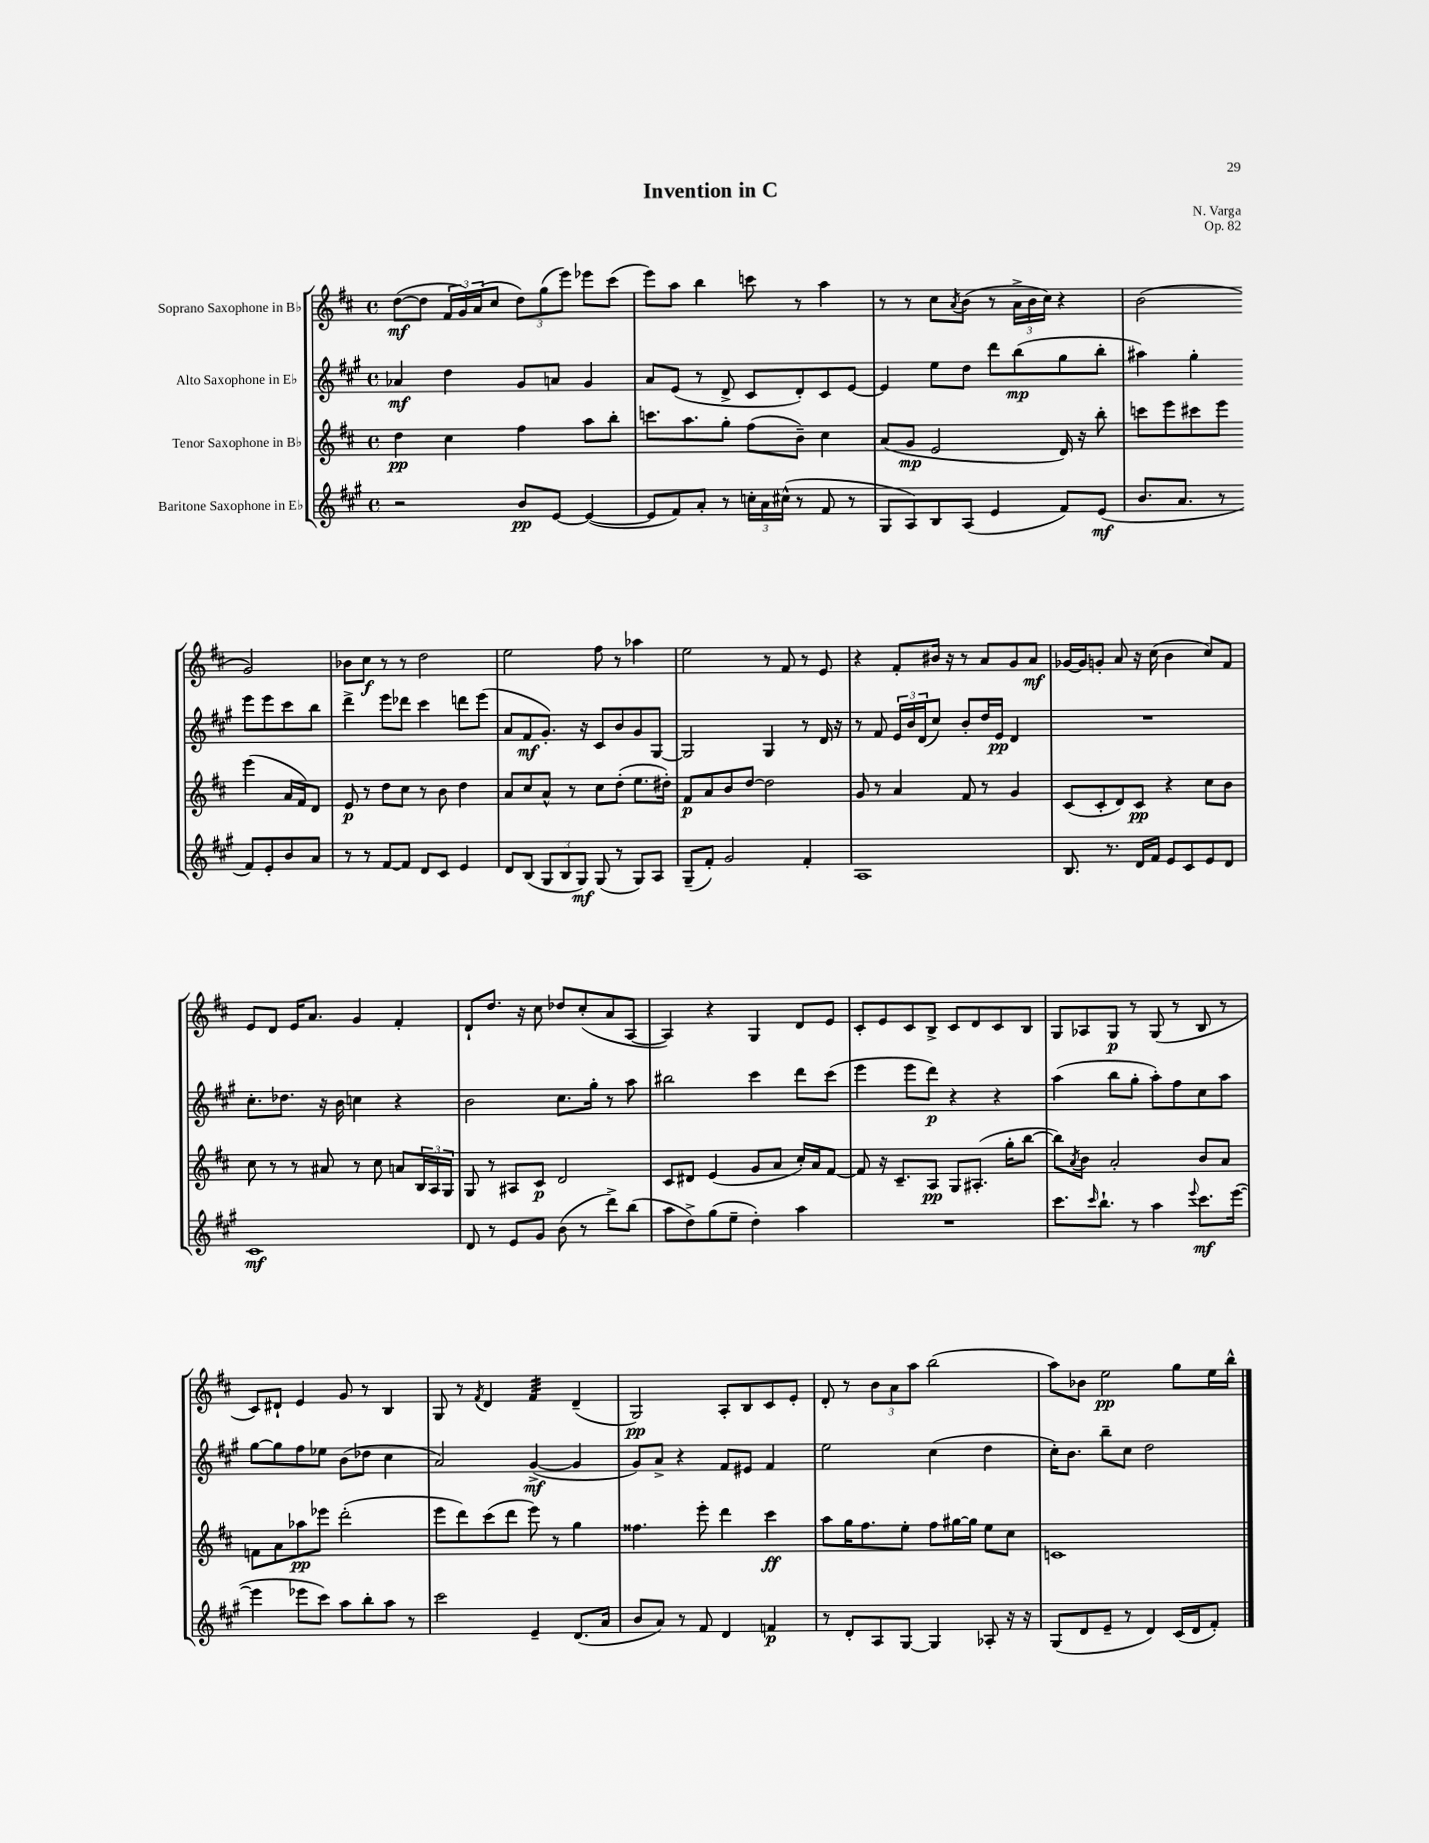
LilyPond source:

\header { title = "Invention in C" composer = "N. Varga" opus = "Op. 82" }
<<
\new StaffGroup <<
\new Staff = "s0" \with { instrumentName = "Soprano Saxophone in Bb" } {
    \clef treble \key d \major \defaultTimeSignature \time 4/4
    d''8~\mf( d''8 \tuplet 3/2 { fis'16 g'16) a'16( } cis''8 \tuplet 3/2 { d''8) g''8( e'''8) } ees'''8 cis'''8( |
    e'''8) a''8 b''4 c'''8 r8 a''4 |
    r8 r8 cis''8 \acciaccatura { a'8 } b'8( r8 \tuplet 3/2 { a'16-> b'16 cis''16) } r4 |
    b'2( g'2) |
    bes'8 cis''8\f r8 r8 d''2 |
    e''2 fis''8 r8 aes''4 |
    e''2 r8 fis'8 r8 e'8 |
    r4 fis'8-. bis'16 r16 r8 a'8 g'8 a'8\mf |
    ges'16~ ges'16 g'8-. a'8 r16 cis''16( b'4 cis''8) fis'8 |
    e'8 d'8 e'16 a'8. g'4 fis'4-. |
    d'8-! d''8. r16 cis''8 des''8 cis''8-.( a'8 a8~ |
    a4) r4 g4 d'8 e'8 |
    cis'8-. e'8 cis'8 b8-> cis'8 d'8 cis'8 b8 |
    g8 aes8 g8\p r8 g8( r8 b8 r8 |
    cis'8) dis'8-! e'4 g'8 r8 b4 |
    g8 r8 \acciaccatura { fis'8 } d'4 fis'4:32 d'4--( |
    g2\pp) a8-. b8 cis'8 e'8-. |
    d'8-. r8 \tuplet 3/2 { b'8 a'8 a''8 } b''2( |
    a''8) bes'8 e''2\pp g''8 e''16 b''16-^ \bar "|." |
}
\new Staff = "s1" \with { instrumentName = "Alto Saxophone in Eb" } {
    \clef treble \key a \major \defaultTimeSignature \time 4/4
    aes'4\mf d''4 gis'8 a'8 gis'4 |
    a'8 e'8( r8 d'8-> cis'8 d'8-.) cis'8 e'8~ |
    e'4 e''8 d''8 d'''8 b''8\mp( gis''8 b''8-. |
    ais''4) gis''4-. e'''8 e'''8 cis'''8 b''8 |
    d'''4-> e'''8 des'''8 cis'''4 d'''8 e'''8( |
    a'8 fis'8\mf gis'8.-.) r16 cis'8 b'8 gis'8 gis8~ |
    gis2 gis4 r8 d'16 r16 |
    r8 fis'8 \tuplet 3/2 { e'16 b'16 d'16( } cis''8) b'8-. d''16 e'16\pp d'4 |
    R1 |
    cis''8.-. des''8. r16 b'16 c''4 r4 |
    b'2 cis''8. gis''16-. r8 a''8 |
    bis''2 cis'''4 d'''8 cis'''8( |
    e'''4 e'''8 d'''8\p) r4 r4 |
    a''4( b''8 gis''8-. a''8-.) fis''8 cis''8 a''8 |
    gis''8~ gis''8 fis''8 ees''8 b'8( des''8 cis''4 |
    a'2) gis'4~->\mf( gis'4 |
    gis'8) a'8-> r4 fis'8 eis'8 fis'4 |
    e''2 cis''4( d''4 |
    cis''16-.) b'8. b''8-- cis''8 d''2 \bar "|." |
}
\new Staff = "s2" \with { instrumentName = "Tenor Saxophone in Bb" } {
    \clef treble \key d \major \defaultTimeSignature \time 4/4
    d''4\pp cis''4 fis''4 a''8 b''8-. |
    c'''8. a''8. g''8-. fis''8( b'8--) cis''4 |
    a'8( g'8\mp e'2 d'16) r16 b''8-. |
    c'''8 e'''8 cis'''8 e'''8 e'''4( a'16 fis'16) d'8 |
    e'8\p r8 d''8 cis''8 r8 b'8 d''4 |
    a'8 cis''8 a'8-^ r8 cis''8 d''8-.( e''8. dis''16-.) |
    fis'8\p a'8 b'8 d''8~ d''2 |
    g'8 r8 a'4 fis'8 r8 g'4 |
    cis'8( cis'8-. d'8) cis'8\pp r4 cis''8 b'8 |
    cis''8 r8 r8 ais'8 r8 cis''8 a'8 \tuplet 3/2 { b16 a16 g16 } |
    g8 r8 ais8 cis'8\p d'2 |
    cis'8 dis'8 e'4( g'8 a'8 cis''16-.) a'16 fis'8~ |
    fis'8 r16 cis'8.-- a8\pp g8 ais8.-.( g''16-. b''8~ |
    b''8) \acciaccatura { a'8 } b'8 a'2-. b'8 a'8 |
    f'8 a'8 aes''8\pp ees'''8 d'''2-.( |
    e'''8 d'''8) cis'''8( d'''8 e'''8) r8 g''4 |
    fisis''4. e'''8-. d'''4 cis'''4\ff |
    a''8 g''16 fis''8. e''8-. fis''8 gis''16~ gis''16 e''8 cis''8 |
    c'1 \bar "|." |
}
\new Staff = "s3" \with { instrumentName = "Baritone Saxophone in Eb" } {
    \clef treble \key a \major \defaultTimeSignature \time 4/4
    r2 b'8\pp e'8~ e'4~( |
    e'8 fis'8) a'8-. r8 \tuplet 3/2 { c''16-. a'16 cis''16-^( } r8 fis'8 r8 |
    gis8 a8) b8 a8( e'4 fis'8) e'8\mf( |
    b'8. a'8. r8 fis'8) e'8-. b'8 a'8 |
    r8 r8 fis'8~ fis'8 d'8 cis'8 e'4 |
    d'8 b8( \tuplet 3/2 { gis8 b8 gis8\mf) } gis8( r8 gis8) a8 |
    gis8--( fis'8-.) gis'2 fis'4-. |
    a1 |
    b8. r8. d'16 fis'16 e'8 cis'8 e'8 d'8 |
    cis'1\mf |
    d'8 r8 e'8 gis'8 b'8( r8 d'''8->) b''8( |
    a''8 d''8->) gis''8( e''8-- d''4-.) a''4 |
    R1 |
    cis'''8. \grace { cis'''16 } b''8.-! r8 a''4 \appoggiatura { e'''8 } cis'''8.\mf e'''16~( |
    e'''4 ees'''8 cis'''8) a''8 b''8-. a''8 r8 |
    cis'''2 e'4-- d'8.( a'16 |
    b'8 a'8) r8 fis'8 d'4 f'4\p |
    r8 d'8-. a8 gis8~ gis4 aes8-. r16 r16 |
    gis8( d'8 e'8-- r8 d'4) cis'16( d'16 fis'8-.) \bar "|." |
}
>>
>>
\layout { \context { \Score \remove "Bar_number_engraver" } }
